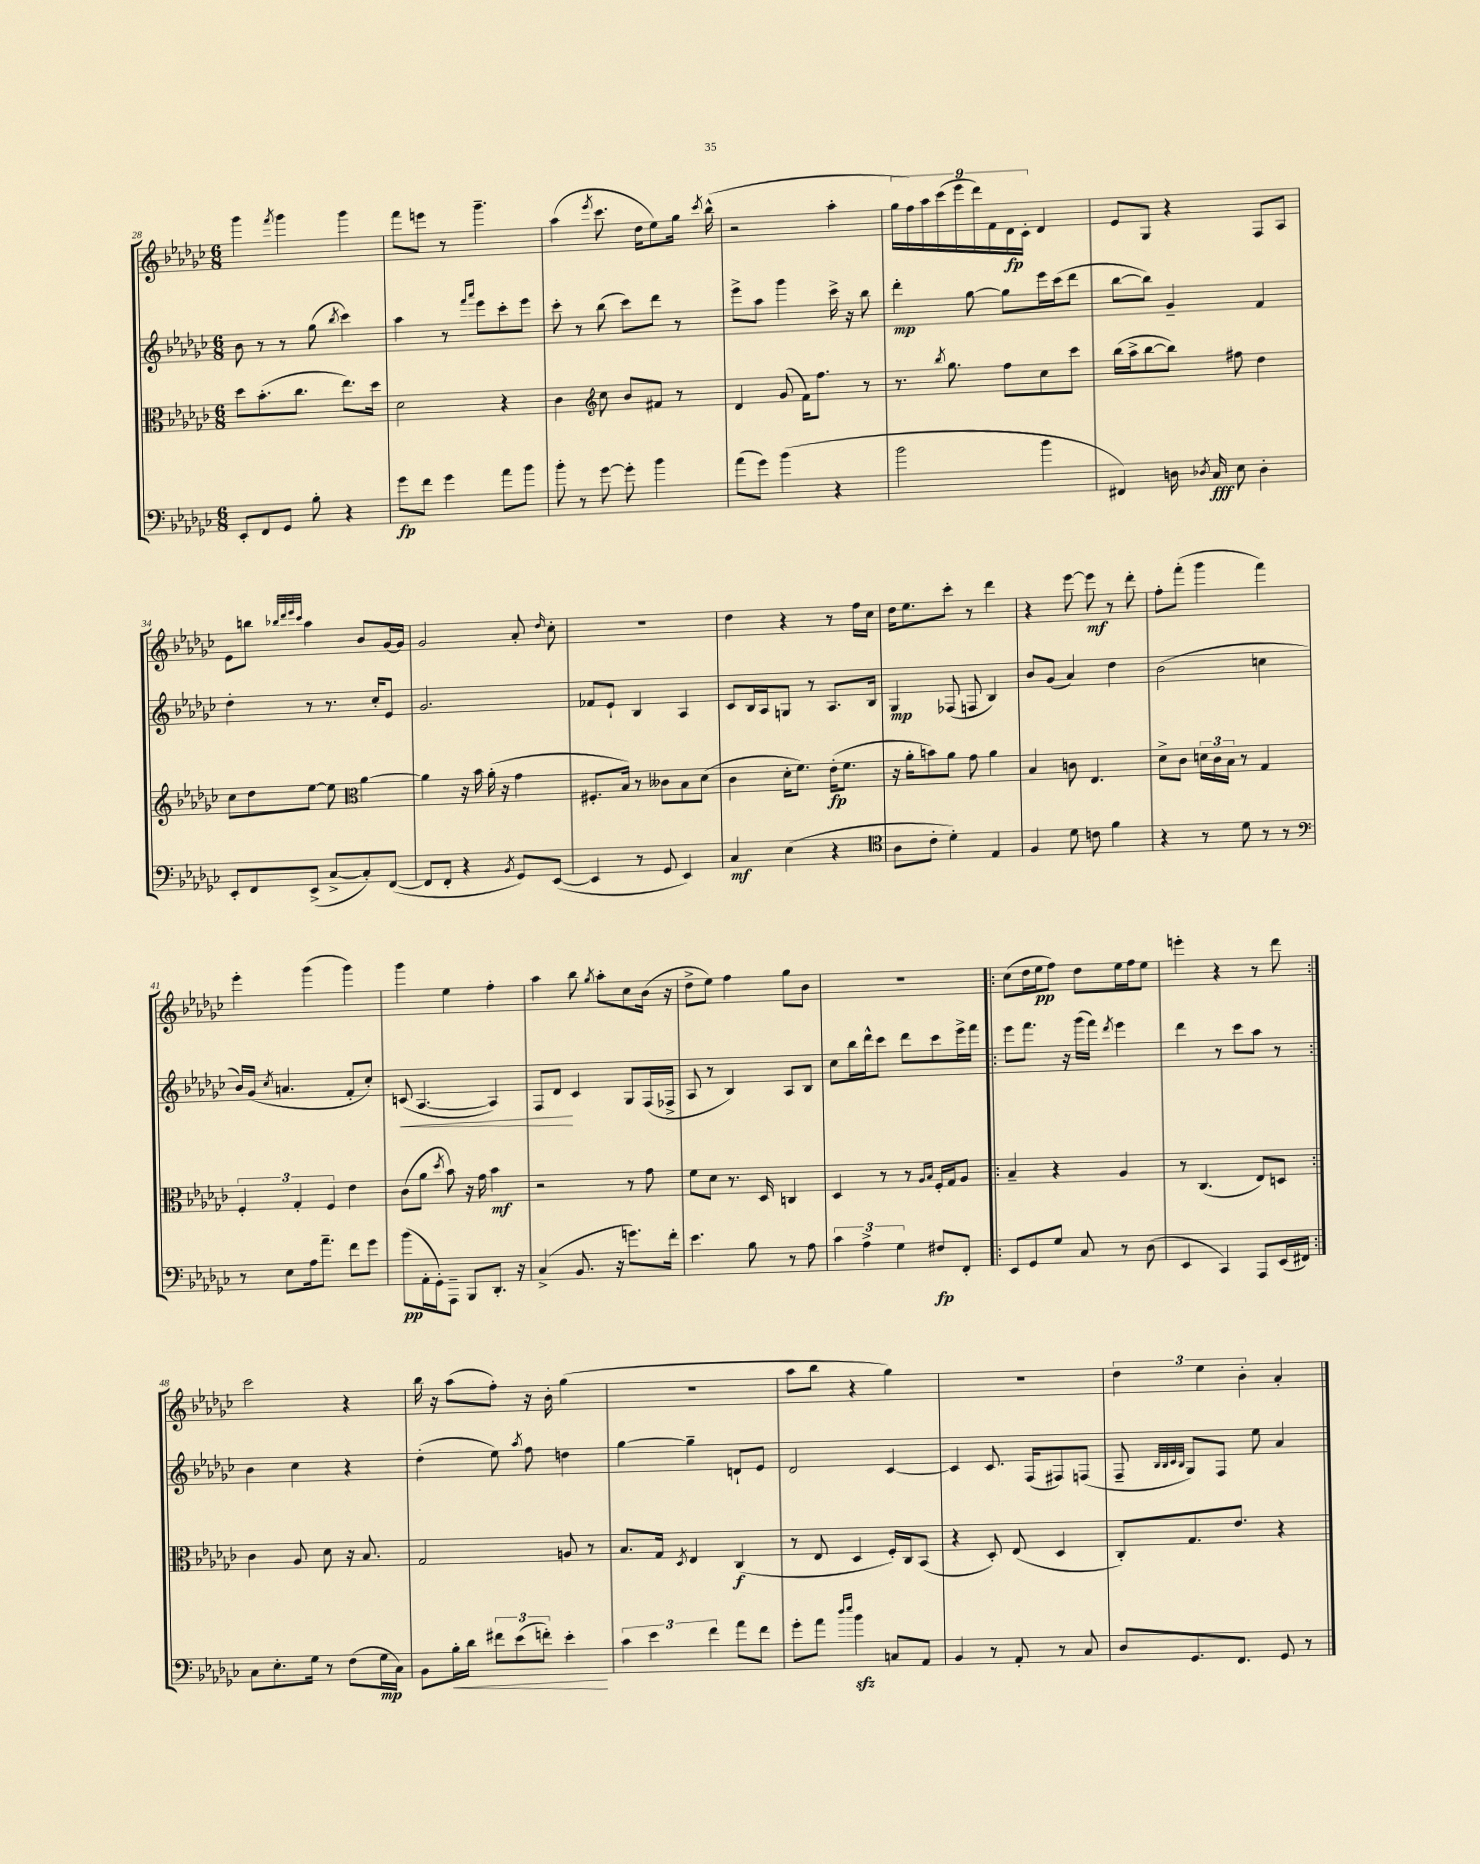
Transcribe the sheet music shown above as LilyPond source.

<<
\new StaffGroup <<
\new Staff = "s0" {
    \clef treble \key ges \major \numericTimeSignature \time 6/8
    \autoBeamOff ges'''4 \acciaccatura { f'''8 } ges'''4 ges'''4 |
    f'''8[ e'''8] r8 ges'''4.-- |
    aes''4( \acciaccatura { ees'''8 } ces'''8. des''16[ ees''8) ges''16] \acciaccatura { ces'''8 } bes''16-^( |
    r2 aes''4-. |
    \tuplet 9/8 { ges''16[ f''16) aes''16 ces'''16( ees'''16 des'''16) f'16 des'16\fp ces'16]-. } des'4 |
    ees'8[ ges8] r4 f8[ aes8] |
    ees'8[ b''8] \grace { bes''32[ des'''32 ees'''32 ces'''32] } aes''4 bes'8[ ges'16~ ges'16] |
    ges'2 aes'8-. \grace { des''16 } ces''8-. |
    R2. |
    des''4 r4 r8 f''16[ ces''16] |
    des''16[ ees''8. ces'''8]-. r8 des'''4 |
    r4 ees'''8~ ees'''8\mf r8 des'''8-. |
    f''8[-. f'''8]-.( ges'''4 f'''4) |
    ees'''4-. ges'''4( ges'''4) |
    ges'''4 ees''4 f''4-. |
    aes''4 bes''8 \acciaccatura { ges''8 } aes''8[-. ces''8 bes'16]( r16 |
    des''8[-> ees''8]) f''4 ges''8[ bes'8] |
    R2. |
    \repeat volta 2 { ces''8[( des''16 ees''16\pp f''8]) des''8[ ees''16 f''16 ees''8] |
    e'''4-. r4 r8 des'''8 | }
    ces'''2 r4 |
    bes''16 r16 aes''8[( f''8]-.) r16 bes'16-. ges''4( |
    R2. |
    aes''8[ bes''8] r4 ges''4) |
    R2. |
    \tuplet 3/2 { des''4 ees''4 bes'4-. } aes'4-. \bar "|." |
}
\new Staff = "s1" {
    \clef treble \key ges \major \numericTimeSignature \time 6/8
    \autoBeamOff bes'8 r8 r8 ges''8( \acciaccatura { bes''8 } ces'''4) |
    aes''4 r8 \grace { f'''16[ aes'''16] } ees'''8[ ces'''8-. ees'''8] |
    ces'''8-. r8 bes''8( ces'''8[) des'''8] r8 |
    ees'''8[-> aes''8] ges'''4 ces'''16-> r16 bes''8 |
    des'''4-.\mp ges''8~ ges''8[ ees'''16 ces'''16( des'''8] |
    bes''8[~ bes''8]) ges'4-- f'4 |
    des''4-. r8 r8. ces''16[-. ees'8] |
    ges'2. |
    fes'8[ ees'8]-! bes4 aes4 |
    ces'8[ bes16 aes16 g8] r8 aes8.[ bes16] |
    ges4\mp fes8( f8 bes4) |
    bes'8[ ges'8]( aes'4) des''4 |
    bes'2( c''4 |
    bes'16[) ges'16]( \acciaccatura { ces''8 } a'4. f'8[-. ces''8]-.) |
    c'8\<( aes4.~ aes4) |
    f8[ des'8]\! ces'4 ges8[ f16( fes16]-> |
    aes8 r8 bes4) aes8[ bes8] |
    ces''8[ bes''16 des'''16-^ ces'''8] des'''8[ ces'''8 ees'''16-> f'''16] |
    \repeat volta 2 { ees'''8[ f'''8.] r16 ges'''16[( f'''16]) \acciaccatura { des'''8 } ees'''4 |
    des'''4 r8 ces'''8[ aes''8] r8 | }
    bes'4 ces''4 r4 |
    des''4-.( ees''8) \acciaccatura { aes''8 } f''8 d''4 |
    ges''4~ ges''4-- d'8[-! ees'8] |
    des'2 ces'4~ |
    ces'4 ces'8. f16[( fis8) f8]( |
    f8-- \grace { bes32[ bes32 ces'32 bes32] } ges8[) f8] ees''8 aes'4 \bar "|." |
}
\new Staff = "s2" {
    \clef alto \key ges \major \numericTimeSignature \time 6/8
    \autoBeamOff des''8[ bes'8.-.( ces''8.] ees''8.[) des''16] |
    des'2 r4 |
    ces'4 \clef treble ces''8 bes'8[ fis'8] r8 |
    des'4 ges'8( f'16[) f''8.] r8 |
    r8. \acciaccatura { bes''8 } ges''8. f''8[ ces''8 ces'''8] |
    bes''16[( aes''16-> bes''8~ bes''8]) fis''8 des''4 |
    ces''8[ des''8 ees''8]~ ees''8 \clef alto aes'4~ |
    aes'4 r16 bes'16 aes'16-.( r16 ges'4 |
    fis8.[-. bes16]) r8 ceses'8[ bes8 des'8]( |
    ces'4 des'16[-. f'8.]) ees'16[-.\fp( f'8.] |
    r16 aes'16[-. b'8) aes'8] ges'8 aes'4 |
    bes4 c'8 ees4. |
    des'8[-> ces'8] \tuplet 3/2 { d'16[ ces'16 bes16] } r8 ges4 |
    \tuplet 3/2 { f4-. ges4-. f4 } ees'4 |
    ces'8[( aes'8] \acciaccatura { des''8 } bes'8) r16 ges'16 bes'4\mf |
    r2 r8 ges'8 |
    f'8[ des'8] r8. des16 c4 |
    des4 r8 r8 \grace { aes16[ bes16] } f16[-. ges16 aes8] |
    \repeat volta 2 { bes4-- r4 aes4 |
    r8 ces4.( ees8[) d8] | }
    ces'4 aes8 des'8 r16 bes8. |
    ges2 a8 r8 |
    bes8.[ ges16] \acciaccatura { des8 } ees4 ces4\f( |
    r8 ees8 des4 f16[-.) ces16 bes,8]( |
    r4 des8-.) ees8( des4 |
    ces8[-.) ges8. ees'8.] r4 \bar "|." |
}
\new Staff = "s3" {
    \clef bass \key ges \major \numericTimeSignature \time 6/8
    \autoBeamOff ees,8[-. f,8 ges,8] bes8-. r4 |
    ges'8[\fp f'8] ges'4 aes'8[ bes'8] |
    bes'8-. r8 ges'8~ ges'8-. bes'4 |
    aes'8[( ges'8]) bes'4( r4 |
    bes'2 bes'4 |
    fis,4) d16 \acciaccatura { des8 } ces16\fff ees8 des4-. |
    ees,8[-. f,8 ees,8]->( ces8[~-> ces8-.) f,8]~( |
    f,8[ f,8]-. r4 \acciaccatura { bes,8 } ges,8[) ees,8]~( |
    ees,4 r8 ges,8 ees,4) |
    ces4\mf ees4( r4 |
    \clef tenor aes8[ ces'8]-. des'4-.) ees4 |
    f4 des'8 c'8 f'4 |
    r4 r8 des'8 r8 r8 |
    \clef bass r8 ees8[ aes16 aes'8.]-- f'8[ ges'8] |
    bes'8[\pp( aes,16-. ges,16-.) aes,,8]-- bes,,8[ des,8.]-. r16 |
    ces4->( bes,8. r16 g'8.[) f'16]-. |
    ees'4. bes8 r8 aes8 |
    \tuplet 3/2 { ces'4 aes4-> ges4 } fis8[\fp f,8]-. |
    \repeat volta 2 { ees,8[ ges,8 ges8] ces8 r8 des8( |
    ees,4 ces,4) aes,,8[ ees,16( fis,16]) | }
    ces8[ ees8.-. ges16] r8 f8[( ges16\mp ces16]) |
    bes,8[ bes16-.\< des'16] \tuplet 3/2 { fis'8[ ees'8( f'8]-.) } ees'4-.\! |
    \tuplet 3/2 { ces'4 ees'4 f'4 } aes'8[ f'8] |
    ges'8[-. aes'8] \grace { des''16[ ees''16] } bes'4\sfz c8[ aes,8] |
    bes,4 r8 aes,8-. r8 ces8 |
    des8[ ges,8. f,8.] ges,8 r8 \bar "|." |
}
>>
>>
\layout { \context { \Score currentBarNumber = #28 } }
